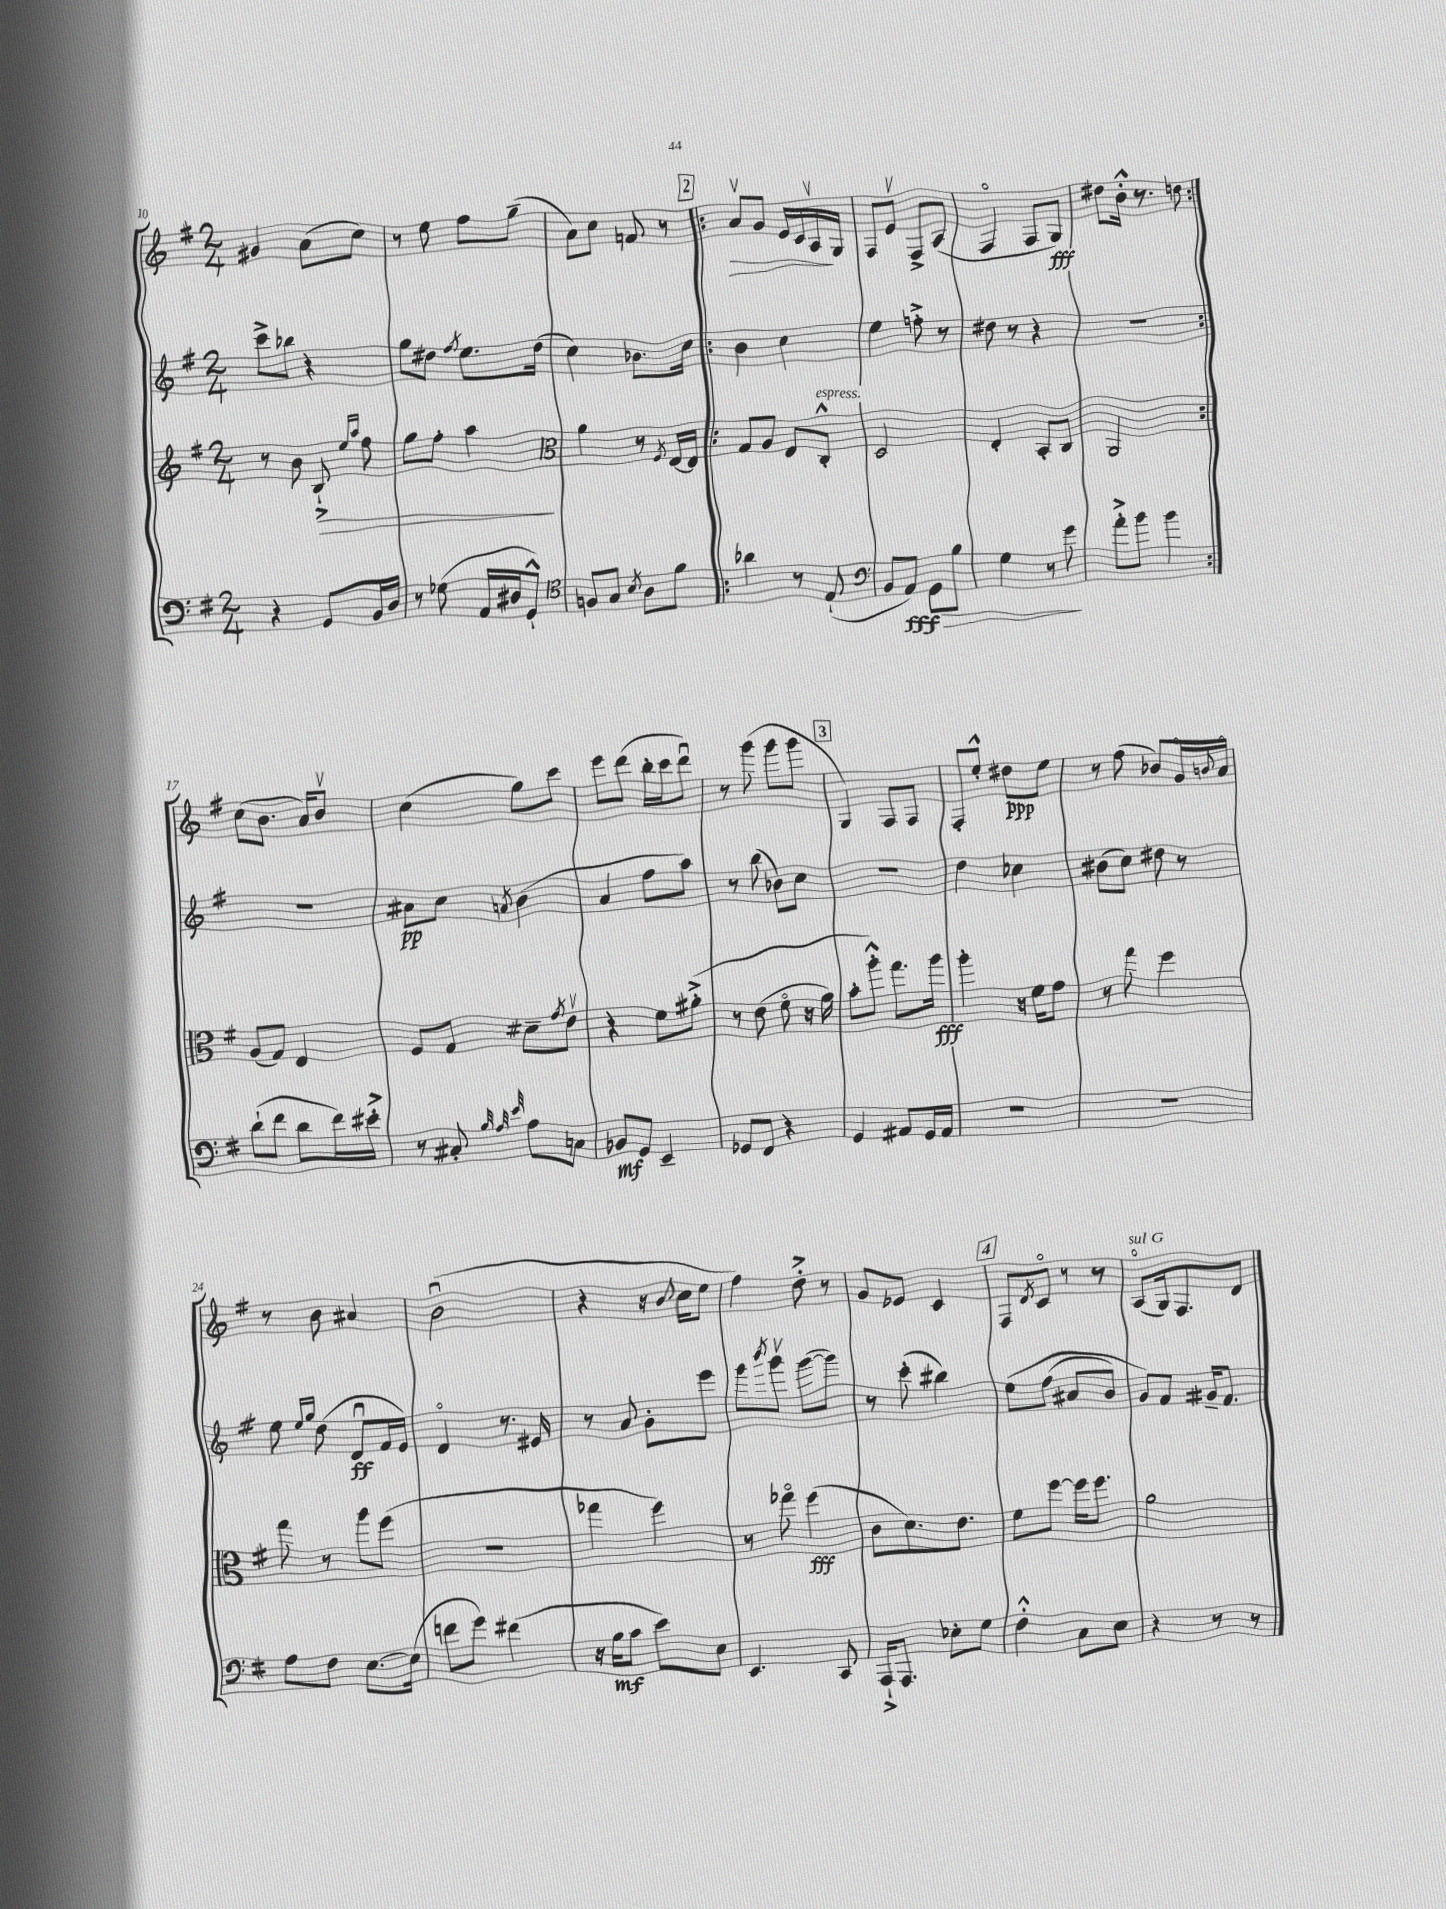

**kern	**dynam	**kern	**dynam	**kern	**dynam	**kern	**dynam
*part4	*part4	*part3	*part3	*part2	*part2	*part1	*part1
*staff4	*staff4	*staff3	*staff3	*staff2	*staff2	*staff1	*staff1
*clefF4	*	*clefG2	*	*clefG2	*	*clefG2	*
*k[f#]	*	*k[f#]	*	*k[f#]	*	*k[f#]	*
*M2/4	*	*M2/4	*	*M2/4	*	*M2/4	*
=10	=10	=10	=10	=10	=10	=10	=10
4r	.	8r	.	8ccc^\L	.	4g#X/	.
.	.	8b\	.	8bb-X\J	.	.	.
!	!	!	!LO:HP:b	!	!	!	!
8GG/L	.	8B`^/	>	4r	.	(8a\L	.
.	.	16qqee/LL	.	.	.	.	.
.	.	16qqaa/JJ	.	.	.	.	.
16BB/L	.	8ff#\	.	.	.	8cc\J)	.
16D/JJ	.	.	.	.	.	.	.
=11	=11	=11	=11	=11	=11	=11	=11
8r	.	8gg\L	.	8gg\L	.	8r	.
(8G-X\	.	8ff#'\J	.	8dd#X\J	.	8ee\	.
.	.	.	.	8qff#/	.	.	.
16AA/LL	.	4aa\	.	8.ee\L	.	8ff#\L	.
16D#X/J	.	.	.	.	.	.	.
8GG`^^/J)	.	.	.	.	.	(8gg~\J	.
.	.	.	.	(16dd#\Jk	.	.	.
.	.	.	]	.	.	.	.
=12	=12	=12	=12	=12	=12	=12	=12
*clefC4	*	*clefC3	*	*	*	*	*
8Fn/L	.	4a\	.	4cc\)	.	8a\L)	.
8G/J	.	.	.	.	.	8cc\J	.
8qB/	.	.	.	.	.	.	.
8A\L	.	8r	.	8.b-X\L	.	8fn/	.
.	.	8qF#/	.	.	.	.	.
8f#\J	.	[16E/LL	.	.	.	8r	.
.	.	16E/JJ]	.	16cc\Jk	.	.	.
!!LO:REH:place=s1:t=2
=13!|:	=13!|:	=13!|:	=13!|:	=13!|:	=13!|:	=13!|:	=13!|:
!	!	!	!	!	!	!	!LO:HP:b
4a-X\	.	8G/L	.	4b\	.	8av/L	>
.	.	8A/J	.	.	.	8g/J	.
8r	.	8E/L	.	4cc\	.	16e/LL	.
.	.	.	.	.	.	16c/	.
!	!	!LO:TX:a:i:t=espress.	!	!	!	!	!
(8E`/	.	8C'^^/J	.	.	.	16Av/	.
.	.	.	.	.	.	16G/JJ	]
=14	=14	=14	=14	=14	=14	=14	=14
*clefF4	*	*	*	*	*	*	*
8BB/L	.	2D/	.	4ee\	.	8F#/L	.
!	!LO:HP:b	!	!	!	!	!	!
8AA/J)	> fff	.	.	.	.	8ev/J	.
8GG\L	.	.	.	8ffn'^\	.	8F#^/L	.
8B\J	.	.	.	8r	.	(8A/J	.
=15	=15	=15	=15	=15	=15	=15	=15
4G\	.	4E'/	.	8dd#X\	.	4F#/	.
.	.	.	.	8r	.	.	.
8r	.	8BB'/L	.	4r	.	8F#/L	.
8g\	.	8C/J	.	.	.	8G/J)	fff
.	]	.	.	.	.	.	.
=16	=16	=16	=16	=16	=16	=16	=16
8a'^\L	.	2AA/	.	2r	.	8dd#X\L	.
8b\J	.	.	.	.	.	16b'^^\Jk	.
.	.	.	.	.	.	8.r	.
4b\	.	.	.	.	.	.	.
.	.	.	.	.	.	8ddn\	.
!!LO:LB:g=z
=17:|!	=17:|!	=17:|!	=17:|!	=17:|!	=17:|!	=17:|!	=17:|!
(8d`\L	.	(8A/L	.	2r	.	(8cc\L	.
8f#\J	.	8G/J)	.	.	.	8.b\J	.
8d\L	.	4E/	.	.	.	.	.
.	.	.	.	.	.	16a/KL)	.
16f#\L)	.	.	.	.	.	8bv/J	.
16e#X'^\JJ	.	.	.	.	.	.	.
=18	=18	=18	=18	=18	=18	=18	=18
8r	.	8F#/L	.	8a#X\L	pp	(4cc\	.
8C#X'/	.	8G/J	.	8cc\J	.	.	.
32qqB/	.	.	.	.	.	.	.
32qqA/	.	.	.	.	.	.	.
32qqe/	.	.	.	8qan/	.	.	.
8A\L	.	8d#X~\L	.	(4b\	.	8gg\L)	.
.	.	8qg/	.	.	.	.	.
8Cn\J	.	8ev\J	.	.	.	8ccc\J	.
=19	=19	=19	=19	=19	=19	=19	=19
8BB-X/L	mf	4r	.	4a/	.	8eee\L	.
8GG/J	.	.	.	.	.	(8ddd\J	.
4EE~/	.	8f#\L	.	8ff#\L	.	16bb'\LL	.
.	.	.	.	.	.	16ccc\J	.
.	.	(8a#X'^\J	.	8aa\J)	.	8dddu\J)	.
=20	=20	=20	=20	=20	=20	=20	=20
8GG-X/L	.	8r	.	8r	.	8r	.
8FF#/J	.	(8e\	.	(8bb\	.	(8ggg\	.
4r	.	8f#\	.	8b-X\L)	.	8ggg\L	.
.	.	16r	.	8cc\J	.	8ggg\J	.
.	.	16a\)	.	.	.	.	.
!!LO:REH:place=s1:t=3
=21	=21	=21	=21	=21	=21	=21	=21
4GG/	.	8b'\L	.	2r	.	4G/)	.
.	.	8aa'^^\J)	.	.	.	.	.
8AA#X/L	.	8.gg\L	.	.	.	8F#/L	.
16GG/L	.	.	.	.	.	8F#/J	.
16AA#/JJ	.	16aa\Jk	fff	.	.	.	.
=22	=22	=22	=22	=22	=22	=22	=22
2r	.	4aa'\	.	4dd\	.	8F#'/L	.
.	.	.	.	.	.	8ee'^^/J	.
.	.	16r	.	4cc-X\	.	8dd#X\L	ppp
.	.	16f#\KL	.	.	.	.	.
.	.	8g\J	.	.	.	8ee\J	.
=23	=23	=23	=23	=23	=23	=23	=23
2r	.	8r	.	(8b#X\L	.	8r	.
.	.	8gg\	.	8cc\J)	.	(8ff#\	.
.	.	4ff#\	.	8dd#X\	.	8b-X/L)	.
.	.	.	.	8r	.	16g/L	.
.	.	.	.	.	.	8qqbn/	.
.	.	.	.	.	.	16a/JJ	.
!!LO:LB:g=z
=24	=24	=24	=24	=24	=24	=24	=24
8A\L	.	8gg\	.	8ee\	.	8r	.
.	.	.	.	16qqee/LL	.	.	.
.	.	.	.	16qqgg/JJ	.	.	.
8F#\J	.	8r	.	(8dd\	.	8b\	.
[8.E\L	.	8aa\L	.	8du/L	ff	4a#X/	.
.	.	(8ff#\J	.	16f#/L	.	.	.
(16E\Jk]	.	.	.	16e/JJ)	.	.	.
=25	=25	=25	=25	=25	=25	=25	=25
8fn\L	.	2r	.	4d/	.	(2bu\	.
8g\J)	.	.	.	.	.	.	.
(4f#X\	.	.	.	8.r	.	.	.
.	.	.	.	16e#X/	.	.	.
=26	=26	=26	=26	=26	=26	=26	=26
16r	.	4gg-X\	.	8r	.	4r	.
16B\KL	mf	.	.	.	.	.	.
8c\J	.	.	.	8a/	.	.	.
8e\L)	.	4ff#\)	.	8g'\L	.	16r	.
.	.	.	.	.	.	8qqb/	.
.	.	.	.	.	.	16cc\KL	.
8E\J	.	.	.	8eee\J	.	8ee\J	.
=27	=27	=27	=27	=27	=27	=27	=27
4.EE/	.	8r	.	8ggg\L	.	4ff#\)	.
.	.	.	.	8qbbb/	.	.	.
.	.	8gg-X\	.	8gggv\J	.	.	.
.	.	(4ff#\	fff	([8ggg\L	.	8dd'^\	.
8CC/	.	.	.	8ggg\J])	.	8r	.
=28	=28	=28	=28	=28	=28	=28	=28
16AAA`^/KL	.	8c\L	.	8r	.	8g/L	.
8.AAA/J	.	.	.	.	.	.	.
.	.	8.d\)	.	(8ccc'\	.	8e-X/J	.
8E-X'\L	.	.	.	4bb#X\)	.	4c/	.
.	.	8.e\J	.	.	.	.	.
8G\J	.	.	.	.	.	.	.
!!LO:REH:place=s1:t=4
=29	=29	=29	=29	=29	=29	=29	=29
4F#'^^\	.	8f#\L	.	(8ee\L	.	8F#/L	.
.	.	.	.	.	.	8qd/	.
.	.	[8ff#\J	.	(8ff#\J	.	8c/J	.
8C\L	.	16ff#\KL]	.	8a#X/L	.	8r	.
.	.	8.ff#\J	.	.	.	.	.
8E\J	.	.	.	8b/J)	.	8r	.
=30	=30	=30	=30	=30	=30	=30	=30
!	!	!	!	!	!	!LO:TX:a:i:t=sul G	!
4r	.	2a\	.	8g/L)	.	(8A/L	.
.	.	.	.	8f#/J	.	16G/k)	.
.	.	.	.	.	.	8.F#/	.
8r	.	.	.	16g#X~/KL	.	.	.
.	.	.	.	8.f#/J	.	.	.
8r	.	.	.	.	.	8d/J	.
==	==	==	==	==	==	==	==
*-	*-	*-	*-	*-	*-	*-	*-
